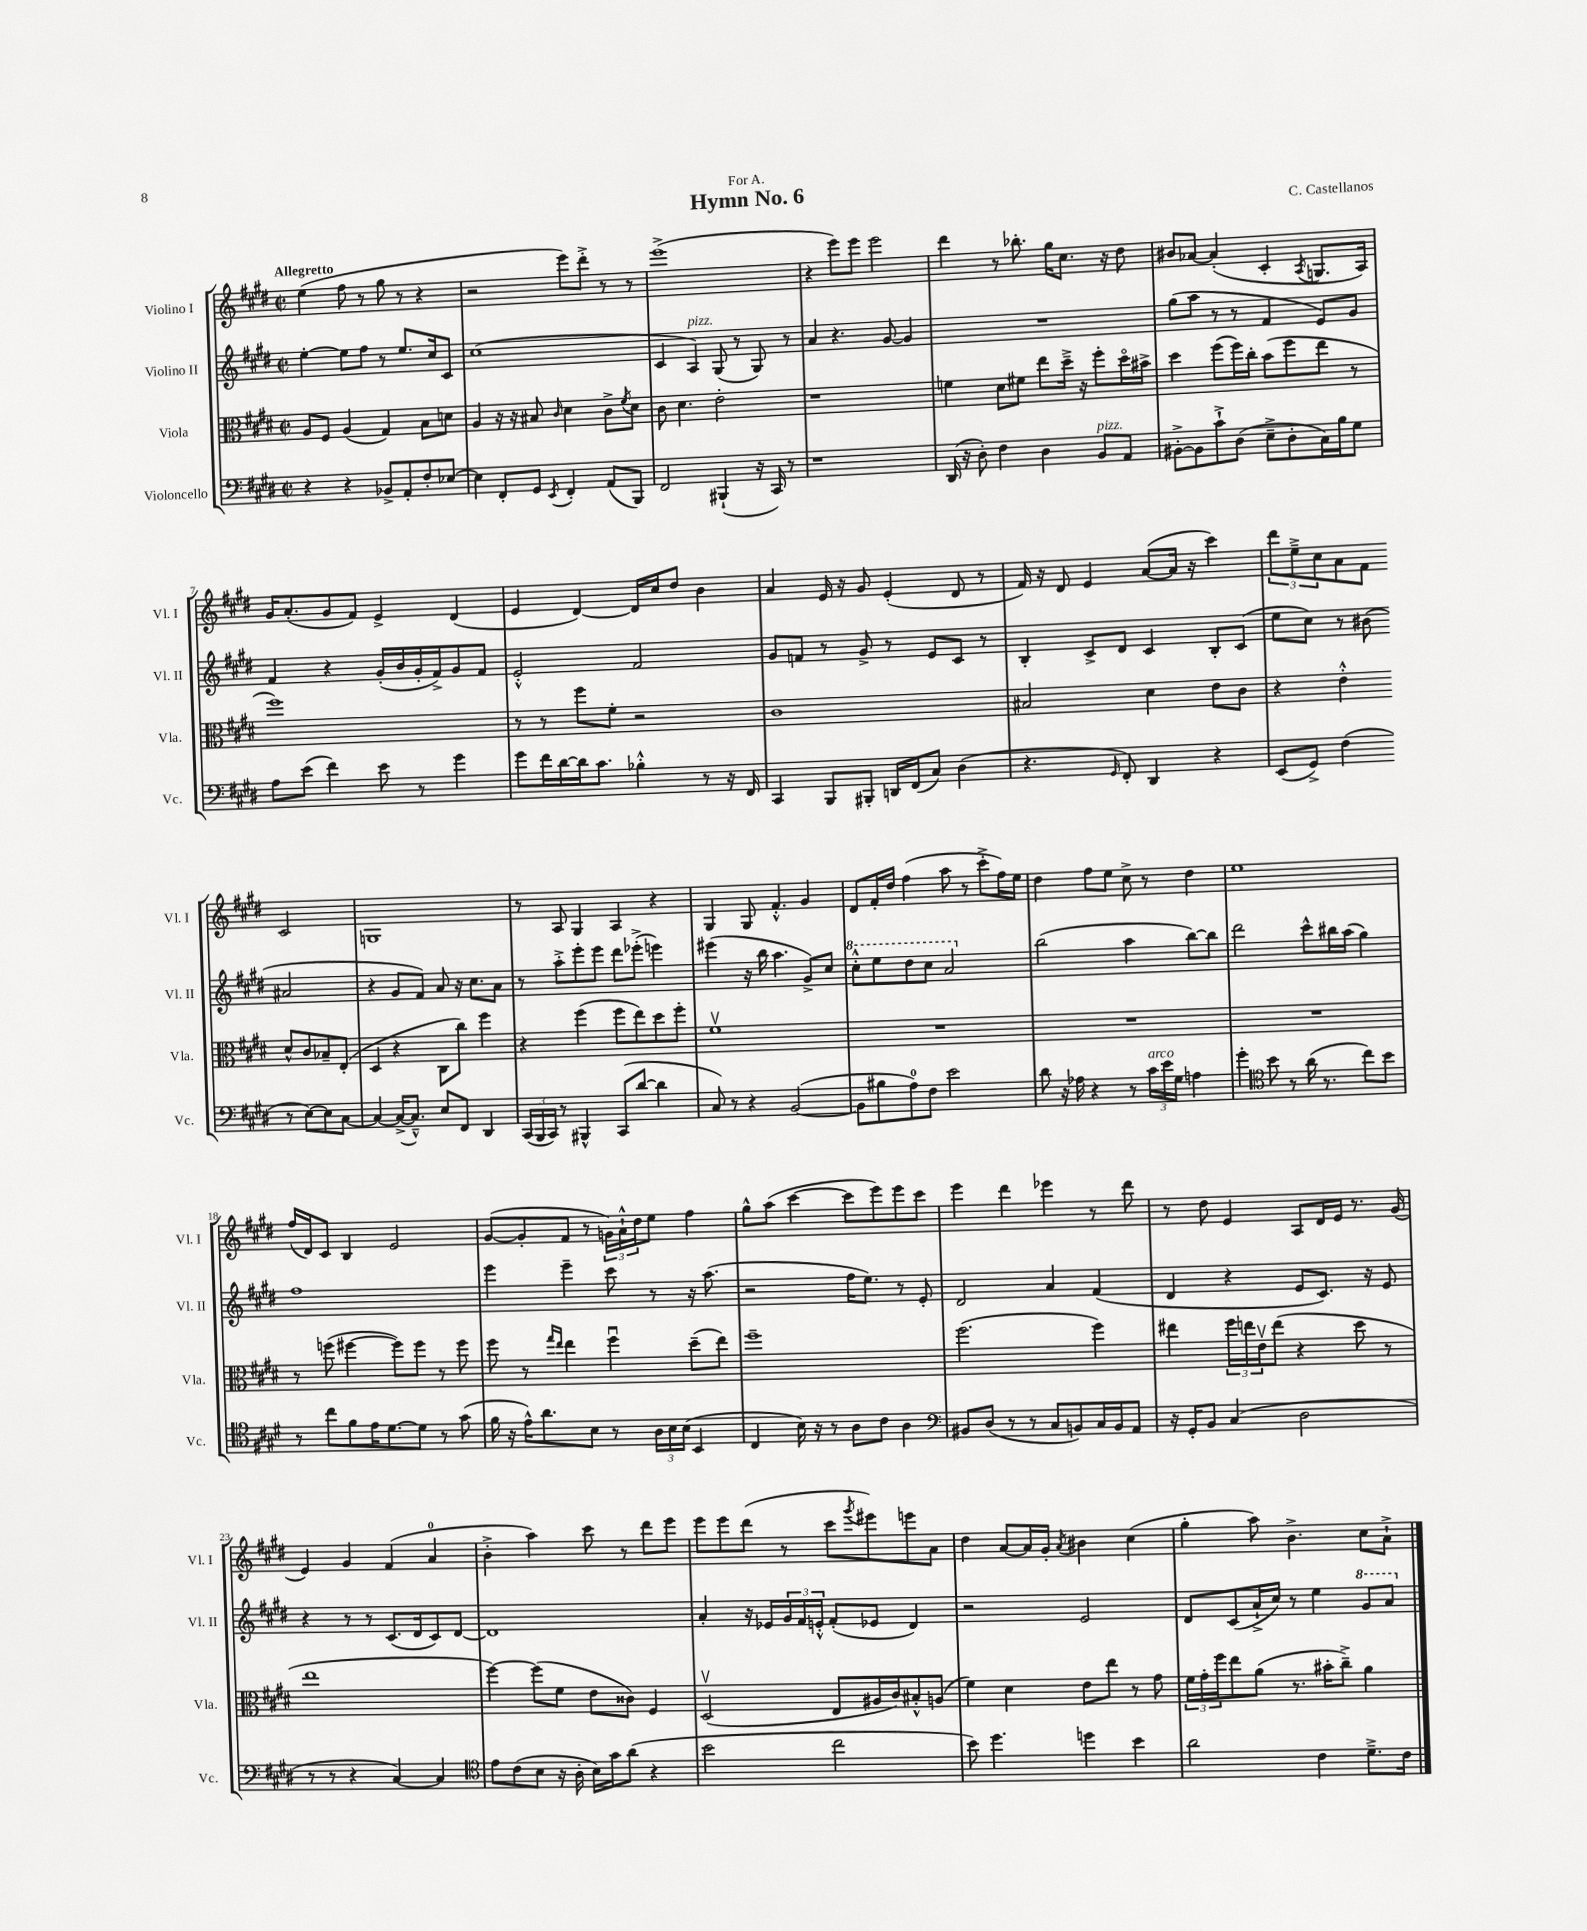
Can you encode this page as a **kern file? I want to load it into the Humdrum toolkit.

**kern	**kern	**kern	**kern
*staff4	*staff3	*staff2	*staff1
*clefF4	*clefC3	*clefG2	*clefG2
*k[f#c#g#d#]	*k[f#c#g#d#]	*k[f#c#g#d#]	*k[f#c#g#d#]
*M2/2	*M2/2	*M2/2	*M2/2
*met(c|)	*met(c|)	*met(c|)	*met(c|)
4r	8A	[4ee'	(4ee
.	8F#	.	.
4r	(4A	8ee]	8ff#
.	.	8ff#	8r
8BB-^	4G#)	8r	8gg#
8AA'	.	8.ee	8r
8F#'	8B	.	4r
.	.	16cc#	.
[8E-	8d	8c#	.
=	=	=	=
4E-]	4A	(1cc#	2r
8FF#'	16r	.	.
.	16r	.	.
8GG#	8B#	.	.
8qEE	16qqc#	.	.
4FF#'	4d#	.	8eee)
.	.	.	8ddd#'^
(8AA	8c#^	.	8r
.	8qf#	.	.
8BBB)	8d#	.	8r
=	=	=	=
2FF#	8c#	4c#	(1eee^
.	4.d#	.	.
.	.	4A)	.
(4BBB#`	2e'	(8G#	.
.	.	8r	.
16r	.	8G#)	.
16CC#)	.	.	.
8r	.	8r	.
=	=	=	=
1r	1r	4a	4r
.	.	4.r	8eee)
.	.	.	8eee
.	.	.	2eee
.	.	[8g#	.
.	.	4g#]	.
=	=	=	=
(16DD#	4f	1r	4ddd#
16r	.	.	.
8D#')	.	.	.
4F#	8d#	.	8r
.	8f#	.	8.bb-'
4D#	8ee	.	.
.	.	.	16gg#
.	16dd#~^	.	8.cc#
.	16r	.	.
8BB	8ff#'	.	.
.	.	.	16r
8AA	16dd#o	.	8dd#
.	16b#^	.	.
=	=	=	=
[8BB#'^	4dd#	(8gg#	8b#
8BB#]	.	8aa	[8a-
8c#`^	(8ff#	8r	(4a-']
(8D#	16ff#)	8r	.
.	16cc#'	.	.
8E~^	(8b	4f#	4c#'
8D#'	8ff#	.	.
.	.	.	8qA
16C#)	8ee	8e)	8.G
16B	.	.	.
8G#	8r	8g#	.
.	.	.	16A)
=	=	=	=
8A	1ff#)	4f#	16g#
.	.	.	(8.a'
(8e	.	.	.
4f#)	.	4r	8g#
.	.	.	8f#)
8e	.	(16g#'	4e^
.	.	16b	.
8r	.	16g#'	.
.	.	16f#^)	.
4g#	.	8g#	(4d#
.	.	8f#	.
=	=	=	=
8g#	8r	2e'^^	4e
16f#	8r	.	.
[16d#	.	.	.
16d#]	8ff#	.	[4d#)
8.c#	.	.	.
.	8f#'	.	.
4B-'^^	2r	2f#	16d#]
.	.	.	16cc#
.	.	.	8dd#
8r	.	.	4b
16r	.	.	.
16FF#	.	.	.
=	=	=	=
4CC#	1c#	8g#	4a
.	.	8f	.
8BBB	.	8r	16e
.	.	.	16r
8BBB#'	.	8g#^	8g#
16DD	.	8r	(4e'
(16FF#	.	.	.
8C#)	.	8e	.
(4D#	.	8c#	8d#
.	.	8r	8r
=	=	=	=
4.r	2B#	4B'	16f#)
.	.	.	16r
.	.	.	8d#
.	.	8c#^	4e
16qqGG#	.	.	.
8FF#')	.	8d#	.
4DD#	4d#	4c#	([8a
.	.	.	16a]
.	.	.	16r
4r	8e	8B'	4ccc#)
.	8c#	(8c#	.
=	=	=	=
(8EE	4r	8ee	12ddd#
.	.	.	12ee~^
8GG#^)	.	8cc#)	.
.	.	.	12cc#
(4F#	4e'^^	8r	8a
.	.	(8b#	8f#
8r	8d#^^	2a#	2c#
[8E)	8c#	.	.
8E]	8B-~	.	.
[8C#	(8E'	.	.
=	=	=	=
4C#_	4D#	4r	1G
(16C#^_	4r	8g#	.
8.C#~^^])	.	.	.
.	.	8f#)	.
8E	8C#	8a	.
8FF#	8cc#)	16r	.
.	.	8.cc#	.
4DD#	4ff#	.	.
.	.	8a	.
=	=	=	=
(24CC#	4r	8r	8r
24BBB	.	.	.
24CC#)	.	.	.
8r	.	8aa'^	8A
4BBB#^^	(4ff#	8eee'	4G#
.	.	8eee	.
(8CC#	8ff#	8ddd#	4A
[8d#	8ee)	(8eee-'^	.
4d#]	8dd#	4eee)	4r
.	8ff#'	.	.
=	=	=	=
8C#)	1f#v	(4eee#	4G#
8r	.	.	.
4r	.	16r	8G#
.	.	16bb	.
.	.	4.aa	4.f#'^^
([2BB	.	.	.
.	.	8g#^)	4g#
.	.	8cc#	.
=	=	=	=
8BB]	1r	8ccc#'^^	8d#
8B#	.	8eee	16f#'
.	.	.	16dd#
8A)	.	8ddd#	(4ff#
8F#	.	8ccc#	.
2e	.	2aa	8aa
.	.	.	8r
.	.	.	8ccc#'^
.	.	.	16ff#)
.	.	.	16ee
=	=	=	=
8d#	1r	(2bb	4dd#
16r	.	.	.
16A-	.	.	.
4r	.	.	8ff#
.	.	.	8ee
8r	.	4aa	8cc#^
24c#	.	.	8r
24e	.	.	.
24G#	.	.	.
4A	.	[8bb)	4dd#
.	.	8bb]	.
=	=	=	=
4g#'	1r	2ddd#	1ee
*clefC4	*	*	*
8b	.	.	.
8r	.	.	.
(16a	.	8ccc#^^	.
8.r	.	.	.
.	.	16bb#	.
.	.	(16aa	.
8cc#)	.	4gg#)	.
8b	.	.	.
=	=	=	=
8r	8r	1ff#	(16ff#
.	.	.	16d#)
8cc#	(8ff	.	8c#
8f#	[4ff#	.	4B
16e	.	.	.
[8.d#	.	.	.
.	8ff#])	.	2e
8d#]	8ff#	.	.
8r	8r	.	.
(8g#	8ff#	.	.
=	=	=	=
16f#	8ff#	4eee	([8g#
16r	.	.	.
16e^^)	8r	.	8g#']
8.a	.	.	.
.	16qqgg#	.	.
.	16qqee	.	.
.	4ee	4eee~	8f#
8B	.	.	8r
8r	4ff#u	8ccc#	24g)
.	.	.	24a`^^
.	.	.	24dd#
24A	.	8r	8ee
24B	.	.	.
(24B	.	.	.
4BB	(8dd#~	16r	4ff#
.	.	(8.aa	.
.	8ee)	.	.
=	=	=	=
4C#	1ff#~	2r	8gg#^^
.	.	.	(8aa
16B)	.	.	[4ccc#
16r	.	.	.
8r	.	.	.
8A	.	16ff#	8ccc#]
.	.	8.ee)	.
8c#	.	.	8eee)
4A	.	8r	8eee
.	.	8e'	8ccc#
=	=	=	=
*clefF4	*	*	*
8BB#	(2.ff#	2d#	4eee
(8D#	.	.	.
8r	.	.	4ddd#
8r	.	.	.
8C#	.	4a	4eee-
8BB)	.	.	.
16C#	4ff#)	(4f#	8r
16BB	.	.	.
8AA	.	.	8ddd#
=	=	=	=
16r	4ee#	4d#	8r
16GG#'	.	.	.
8BB	.	.	8dd#
(4C#	24ff#	4r	4e
.	24ee	.	.
.	24ev	.	.
.	(8ee	.	.
2D#	4r	8e	8A
.	.	8.c#)	16d#
.	.	.	16e
.	8dd#	.	8.r
.	.	16r	.
.	8r	8e	.
.	.	.	(16g#
=	=	=	=
8r	1ee	4r	4e)
8r	.	.	.
4r	.	8r	4g#
.	.	8r	.
[4C#)	.	(8.c#	(4f#
.	.	16d#	.
4C#]	.	8c#)	4a
.	.	[8d#	.
=	=	=	=
*clefC4	*	*	*
8e	[4ff#)	1d#]	4b'^
(8c#	.	.	.
8B	(8ff#]	.	4aa)
16r	8f#	.	.
16A'	.	.	.
16B)	8e	.	8ccc#
16g#	.	.	.
(8a	8c##)	.	8r
4r	4F#	.	8ddd#
.	.	.	8eee
=	=	=	=
2b	(2D#v	4a'	8eee
.	.	.	8eee
.	.	16r	(8ddd#
.	.	16e-	.
.	.	24g#	8r
.	.	24f#	.
.	.	24e'^^	.
2cc#	8E	(8f#'	8ccc#
.	.	.	8qggg#
.	16A#	8e-	8eee#)
.	16c#)	.	.
.	8B#'^^	4d#)	8eee
.	(8A	.	8a
=	=	=	=
8b)	4f#)	2r	4dd#
4.dd#	.	.	.
.	4d#	.	[8a
.	.	.	16a]
.	.	.	16g#'
.	.	.	8qa
4dd	8e	2e	4b#
.	8ee	.	.
4b	8r	.	(4cc#
.	8g#	.	.
=	=	=	=
2a	24f#	8d#	4gg#'
.	24g#'	.	.
.	24ff#	.	.
.	8ee	(8c#	.
.	(8a	16a`^	8aa)
.	.	16cc#)	.
.	8.r	8r	4.b^
4c#	.	4ee	.
.	16b#'	.	.
.	8cc#~^)	.	.
8.d#~^	4a	8gg#	8cc#
.	.	8aa	8a`^
16c#	.	.	.
==	==	==	==
*-	*-	*-	*-
